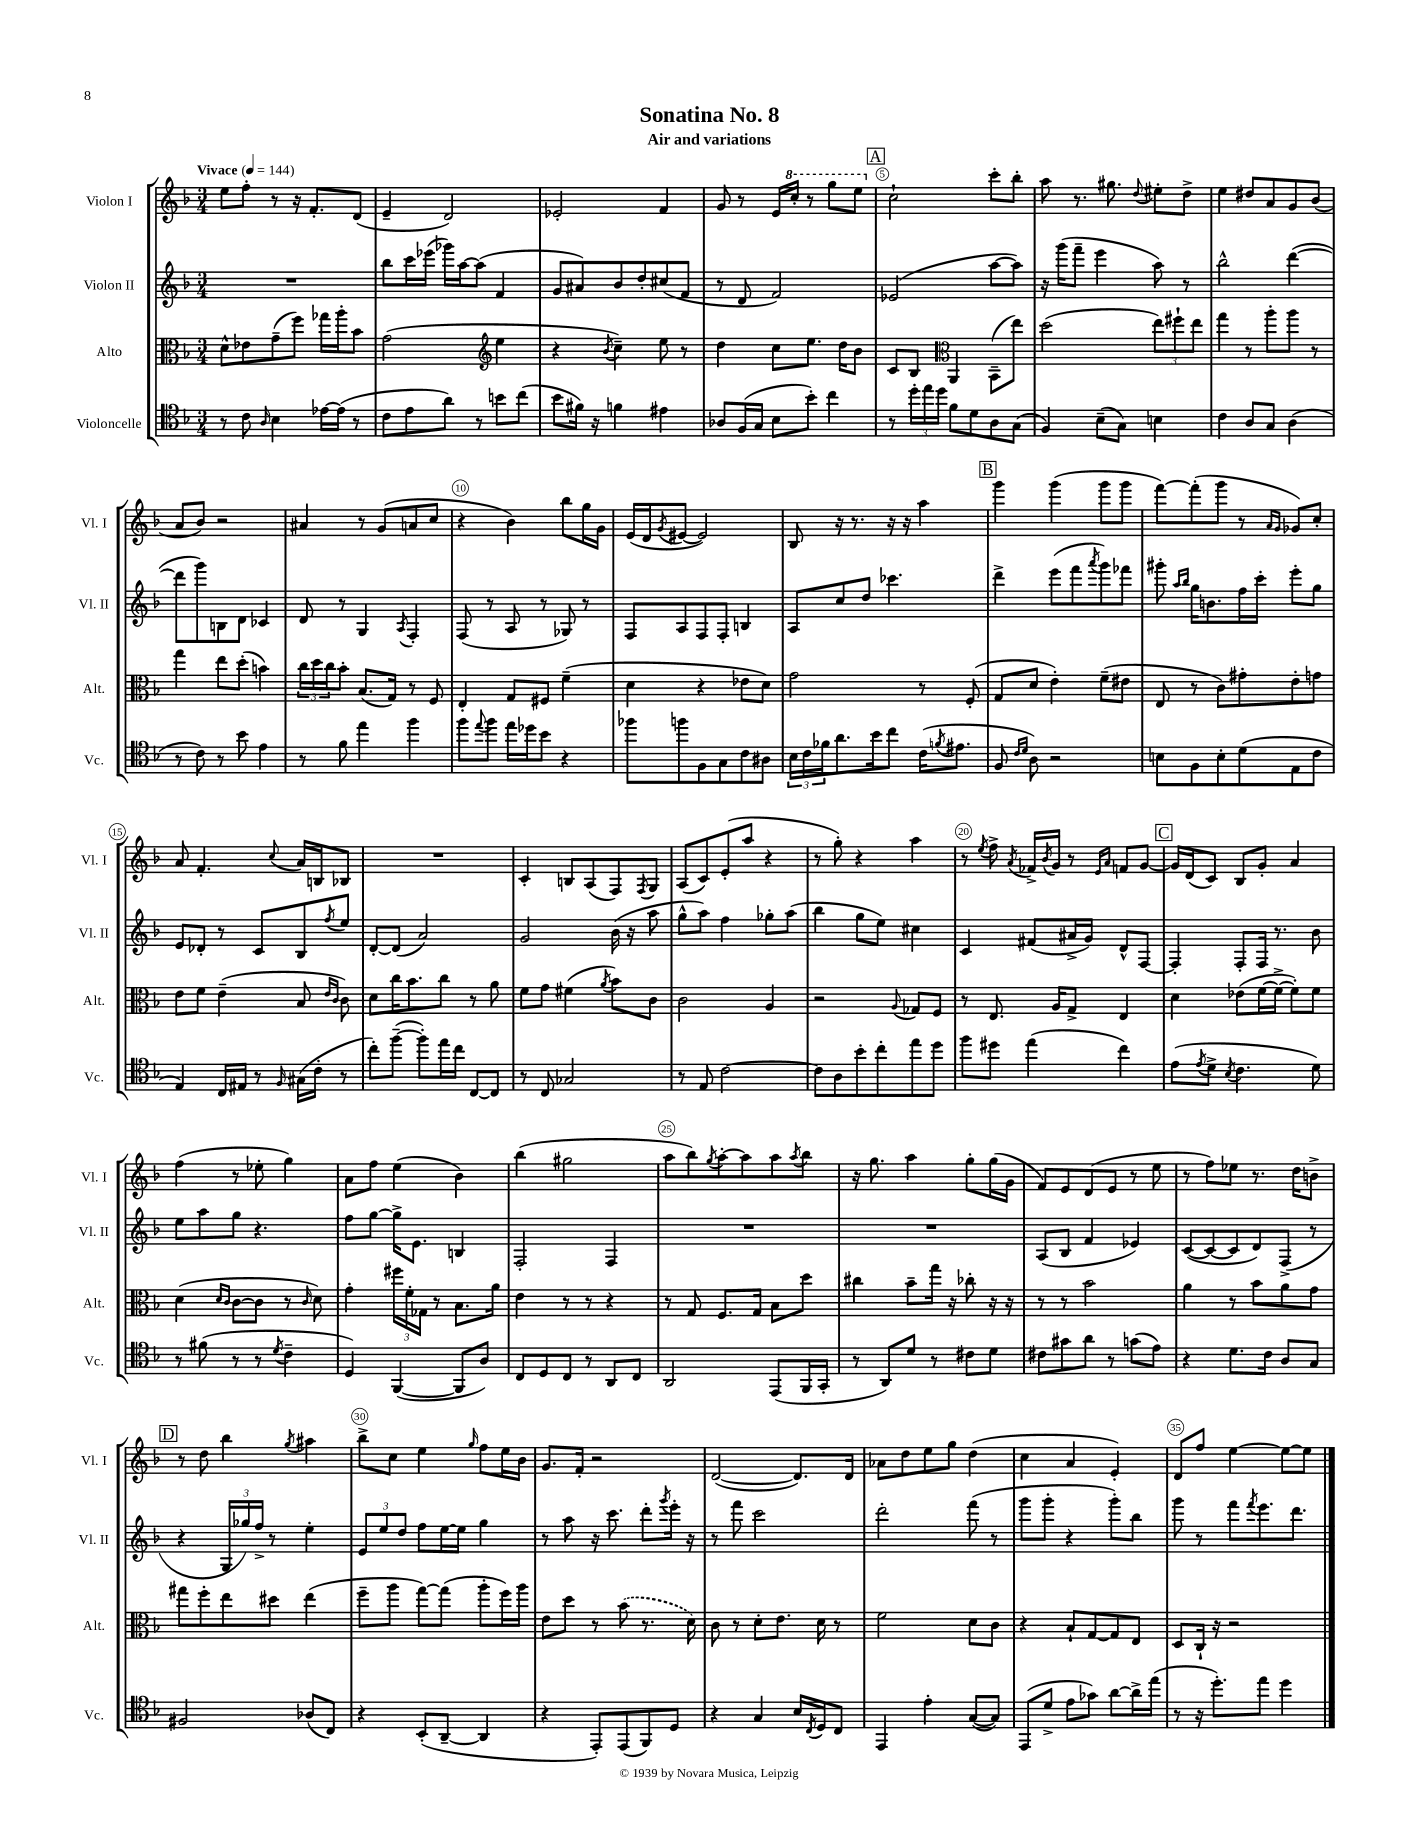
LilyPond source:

\header { title = "Sonatina No. 8" subtitle = "Air and variations" }
<<
\new StaffGroup <<
\new Staff = "s0" \with { instrumentName = "Violon I" shortInstrumentName = "Vl. I" } {
    \clef treble \key f \major \numericTimeSignature \time 3/4 \tempo "Vivace" 4 = 144
    e''8 f''8-. r8 r16 f'8.-. d'8( |
    e'4-- d'2) |
    ees'2-. f'4 |
    g'8 r8 e'16 \ottava #1 c'''16-. r8 g'''8 e'''8 \ottava #0 |
    \mark \markup { \box "A" } c''2-! c'''8-. bes''8-. |
    a''8 r8. gis''8. \appoggiatura { d''8 } eis''8-. d''8-> |
    e''4 dis''8 a'8 g'8 bes'8( |
    a'8 bes'8) r2 |
    ais'4 r8 g'8( a'8 c''8 |
    r4 bes'4) bes''8 g''16 g'16 |
    e'16( d'16 \acciaccatura { g'8 } eis'8~ eis'2) |
    bes8 r16 r8. r16 r16 a''4 |
    \mark \markup { \box "B" } g'''4 g'''4( g'''8 g'''8 |
    f'''8~) f'''8-.( g'''8 r8 \grace { a'16 g'16 } ges'8) c''8-. |
    a'8 f'4.-. \appoggiatura { c''8 } a'16 b16 bes8 |
    R2. |
    c'4-. b8 a8( f8) \acciaccatura { f8 } g8 |
    a8( c'8) e'8-.( a''8 r4 |
    r8 g''8-.) r4 a''4 |
    r8 \acciaccatura { e''8 } f''8-> \acciaccatura { a'8 } fes'16-> \acciaccatura { bes'8 } g'16 r8 \grace { e'16 a'16 } f'8 g'8~ |
    \mark \markup { \box "C" } g'16 d'16( c'8) bes8 g'8-. a'4 |
    f''4( r8 ees''8-. g''4) |
    a'8 f''8 e''4( bes'4) |
    bes''4( gis''2 |
    a''8 bes''8) \acciaccatura { g''8 } a''8~-. a''8 a''8 \acciaccatura { a''8 } bes''8 |
    r16 g''8. a''4 g''8-. g''16( g'16 |
    f'8) e'8 d'8( e'8 r8 e''8 |
    r8 f''8) ees''8 r8. d''16 b'8-> |
    \mark \markup { \box "D" } r8 d''8 bes''4 \acciaccatura { g''8 } ais''4 |
    bes''8-> c''8 e''4 \grace { g''16 } f''8 e''16 bes'16 |
    g'8. f'16-. r2 |
    d'2~( d'8.) d'16 |
    aes'8 d''8 e''8 g''8 d''4( |
    c''4 a'4 e'4-.) |
    d'8 f''8 e''4~ e''8~ e''8 \bar "|." |
}
\new Staff = "s1" \with { instrumentName = "Violon II" shortInstrumentName = "Vl. II" } {
    \clef treble \key f \major \numericTimeSignature \time 3/4
    R2. |
    bes''8 c'''16 ees'''16( ges'''16) a''16~ a''8( f'4 |
    g'8 ais'8) bes'8 d''8-. cis''8( f'8 |
    r8 d'8 f'2) |
    \mark \markup { \box "A" } ees'2( a''8~ a''8) |
    r16 g'''16( f'''8-- e'''4 a''8) r8 |
    bes''2-^ d'''4~( |
    d'''8 g'''8) b8 d'8 ces'4 |
    d'8 r8 g4 \acciaccatura { a8 } f4-. |
    f8( r8 a8 r8 ges8) r8 |
    f8 a8 f8 f8-. b4 |
    a8 c''8 d''8 ces'''4. |
    \mark \markup { \box "B" } d'''4-> e'''8( f'''8 \acciaccatura { a'''8 } g'''8) fes'''8 |
    gis'''8-. \grace { a''16 bes''16 } g''16 b'8. f''16 c'''16-. e'''8-. g''8 |
    e'8 des'8-. r8 c'8 bes8 \acciaccatura { f''8 } e''8 |
    d'8~-. d'8( a'2) |
    g'2 bes'16( r16 a''8 |
    g''8-^ a''8) f''4 ges''8-. a''8( |
    bes''4 g''8 e''8) cis''4 |
    c'4 fis'8( ais'16-> g'16) d'8-^ f8~ |
    \mark \markup { \box "C" } f4-. f8-. f16 r8. bes'8 |
    e''8 a''8 g''8 r4. |
    f''8 g''8~ g''16-> e'8. b4 |
    f2-. f4 |
    R2. |
    R2. |
    a8( bes8 f'4 ees'4) |
    c'8~( c'8~ c'8 d'8) f8->( r8 |
    \mark \markup { \box "D" } r4 \tuplet 3/2 { g16 ges''16) f''16-> } r8 e''4-. |
    \tuplet 3/2 { e'8 e''8 d''8 } f''8 e''16~ e''16 g''4 |
    r8 a''8 r16 c'''8. d'''8-. \acciaccatura { g'''8 } e'''16-. r16 |
    r8 f'''8 c'''2 |
    d'''2-. f'''8( r8 |
    g'''8 g'''8-. r4 g'''8-.) bes''8 |
    g'''8 r8 f'''8 \acciaccatura { f'''8 } e'''8. d'''8. \bar "|." |
}
\new Staff = "s2" \with { instrumentName = "Alto" shortInstrumentName = "Alt." } {
    \clef alto \key f \major \numericTimeSignature \time 3/4
    d'8-^ ees'8 g'8--( f''8) ges''16 a''16-. bes'8 |
    g'2( \clef treble e''4 |
    r4 \acciaccatura { bes'8 } c''4--) e''8 r8 |
    d''4 c''8 e''8. d''16 bes'8 |
    \mark \markup { \box "A" } c'8 bes8 \clef alto a,4 bes,8--( e''8) |
    d''2( \tuplet 3/2 { e''8) fis''8-! e''8 } |
    g''4 r8 a''8-. a''8 r8 |
    g''4 e''8 d''8-.( b'4) |
    \tuplet 3/2 { c''16 d''16 c''16 } bes'8-. bes8.( g16) r8 f8 |
    e4-. g8 fis8 f'4--( |
    d'4 r4 ees'8 d'8) |
    g'2 r8 f8-.( |
    \mark \markup { \box "B" } g8 d'8 e'4-.) f'8--( eis'8 |
    e8 r8 c'8) gis'8-. e'8-. g'8 |
    e'8 f'8 e'4--( bes8 \grace { e'16 c'16 } c'8) |
    d'8 c''16 bes'8. c''8 r8 a'8 |
    f'8 g'8 fis'4( \acciaccatura { a'8 } bes'8) c'8 |
    c'2 a4 |
    r2 \appoggiatura { a8 } ges8 f8 |
    r8 e8. a16 g8-> e4 |
    \mark \markup { \box "C" } d'4 ees'8( f'16~ f'16~-> f'8-.) f'8 |
    d'4( \grace { d'16 c'16 } c'8~ c'8 r8 \grace { c'16 } d'8) |
    g'4-. \tuplet 3/2 { fis''16 f'16-. ges16 } r8 bes8. a'16 |
    e'4 r8 r8 r4 |
    r8 g8 f8. g16 bes8 d''8 |
    cis''4 bes'8-- g''16 r16 ces''8-. r16 r16 |
    r8 r8 bes'2 |
    a'4 r8 bes'8 a'8 g'8 |
    \mark \markup { \box "D" } gis''8 f''8-. e''8 dis''8 e''4( |
    f''8-- a''8 g''8~) g''8( a''8-. f''16) a''16 |
    e'8 d''8 r8 \once \slurDashed bes'8( r8. d'16) |
    c'8 r8 d'8-. e'8. d'16 r8 |
    f'2 d'8 c'8 |
    r4 bes8-! g8~ g8 e8 |
    d8 c16-! r16 r2 \bar "|." |
}
\new Staff = "s3" \with { instrumentName = "Violoncelle" shortInstrumentName = "Vc." } {
    \clef tenor \key f \major \numericTimeSignature \time 3/4
    r8 c'8 \grace { a16 } bes4 ees'16~ ees'16( r8 |
    c'8 e'8 a'8) r8 b'8 c''8( |
    bes'8 fis'16) r16 f'4 eis'4 |
    aes8 f16( g16 bes8 bes'8-.) c''4 |
    \mark \markup { \box "A" } r8 \tuplet 3/2 { d''16-. e''16 d''16 } f'8 d'8 a8 g8( |
    f4) bes8--( g8) b4 |
    c'4 a8 g8 a4( |
    r8 c'8) r8 bes'8 e'4 |
    r8 f'8 e''4 f''4 |
    f''8 \appoggiatura { e''8 } f''8 e''16 des''16 bes'8 r4 |
    fes''8 f''8 f8 g8 c'8 ais8 |
    \tuplet 3/2 { bes16 c'16 fes'16 } a'8. bes'16 c''8 c'16( \acciaccatura { f'8 } eis'8. |
    \mark \markup { \box "B" } f8 \grace { c'16 d'16 } a8) r2 |
    b8 f8 b8-. d'8( e8 c'8 |
    e4) c16 eis16 r8 \grace { f16 } gis16( c'16-. r8 |
    c''8-.) f''8~--( f''8-.) e''16 c''16 c8~ c8 |
    r8 c8 ges2 |
    r8 e8 c'2~ |
    c'8 a8 bes'8-. c''8-. e''8 d''8 |
    f''8 dis''8 e''4( c''4) |
    \mark \markup { \box "C" } e'8( \acciaccatura { e'8 } d'8-> \acciaccatura { bes8 } c'4. d'8) |
    r8 fis'8( r8 r8 \acciaccatura { d'8 } c'4-- |
    d4) f,4~( f,8 a8) |
    c8 d8 c8 r8 a,8 c8 |
    a,2 e,8( f,16 g,16-. |
    r8 a,8) d'8 r8 cis'8 d'8 |
    cis'8 gis'8 a'8 r8 g'8( e'8) |
    r4 d'8. c'16 a8 g8 |
    \mark \markup { \box "D" } fis2 aes8( c8) |
    r4 bes,8-.( a,8~-- a,4 |
    r4 e,8-.) e,8( f,8) d8 |
    r4 g4 bes16 \acciaccatura { c8 } d16 c8 |
    e,4 e'4-. g8~( g8) |
    e,8( d'8-> e'8 ges'8) a'8~ a'16-> e''16( |
    r8 r16 d''8.-.) e''8 d''4 \bar "|." |
}
>>
>>
\layout { \context { \Score \override BarNumber.break-visibility = ##(#f #t #t) barNumberVisibility = #(every-nth-bar-number-visible 5) \override BarNumber.stencil = #(make-stencil-circler 0.1 0.3 ly:text-interface::print) } }
